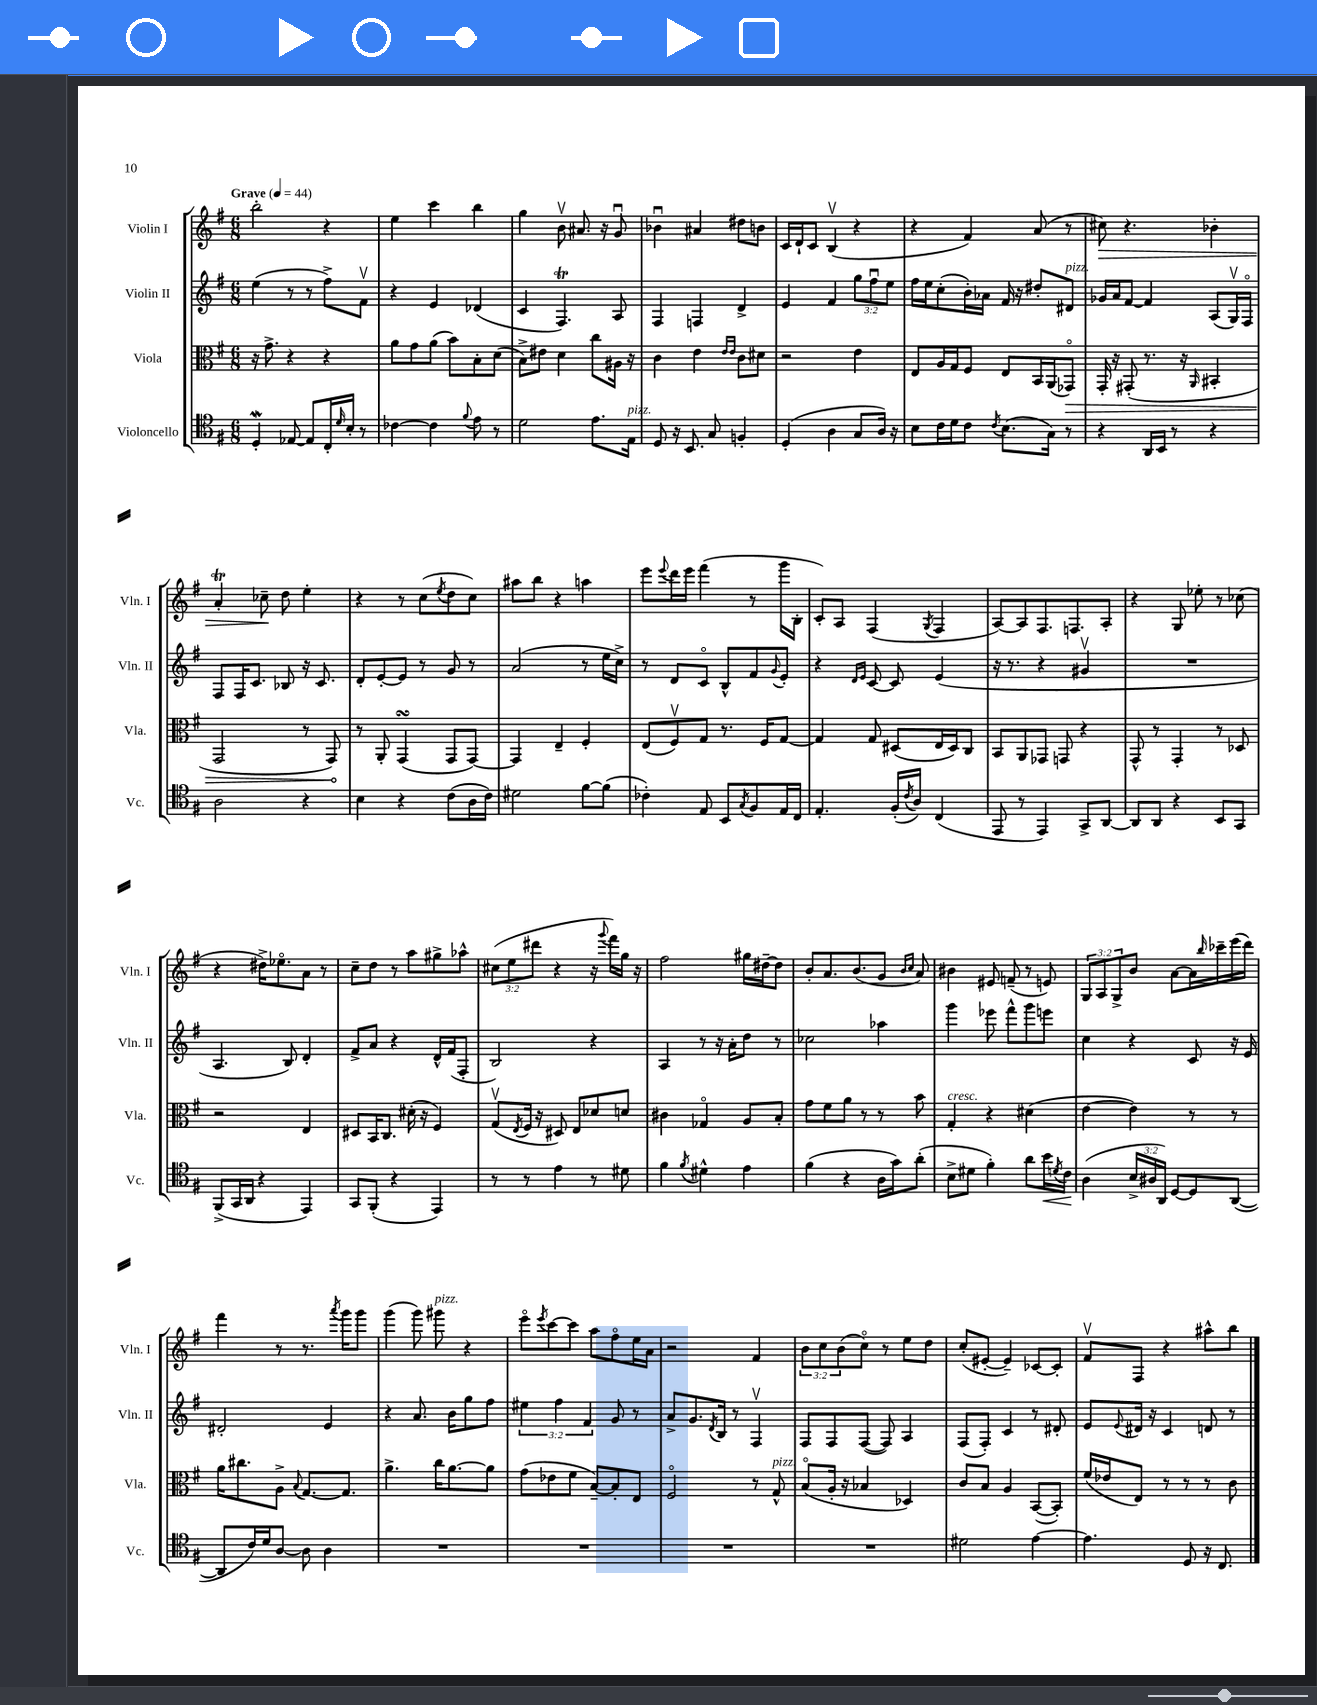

**kern	**dynam	**kern	**dynam	**kern	**kern	**dynam
*part4	*part4	*part3	*part3	*part2	*part1	*part1
*staff4	*staff4	*staff3	*staff3	*staff2	*staff1	*staff1
*I"Violoncello	*	*I"Viola	*	*I"Violin II	*I"Violin I	*
*I'Vc.	*	*I'Vla.	*	*I'Vln. II	*I'Vln. I	*
*clefC4	*	*clefC3	*	*clefG2	*clefG2	*
*k[f#]	*	*k[f#]	*	*k[f#]	*k[f#]	*
*M6/8	*	*M6/8	*	*M6/8	*M6/8	*
*MM44	*	*MM44	*	*MM44	*MM44	*
=1	=1	=1	=1	=1	=1	=1
!	!	!	!	!	!LO:TX:a:B:t=Grave	!
4DW'/	.	16r	.	(4ee\	2bb'\	.
.	.	8.g^\	.	.	.	.
[8E-X/	.	4r	.	8r	.	.
8E-/L]	.	.	.	8r	.	.
16C'/L	.	4r	.	8ff#^\L)	4r	.
16qqd/	.	.	.	.	.	.
16B'/JJ	.	.	.	.	.	.
8r	.	.	.	8f#v\J	.	.
=2	=2	=2	=2	=2	=2	=2
[4c-X\	.	8a\L	.	4r	4ee\	.
.	.	8g\	.	.	.	.
4c-\]	.	(8a\J	.	4e/	4ccc\	.
.	.	8b\L)	.	.	.	.
8qqf#/	.	.	.	.	.	.
8e\	.	8B'\	.	(4d-X/	4bb\	.
8r	.	(8d\J	.	.	.	.
=3	=3	=3	=3	=3	=3	=3
2d\	.	8B^\L)	.	4c/	4gg\	.
.	.	8e#X\J	.	.	.	.
.	.	4d\	.	4.F#t/)	8bv\	.
.	.	.	.	.	8.a#X/	.
8.e\L	.	8cc\L	.	.	.	.
.	.	.	.	.	16r	.
.	.	16A#X\Jk	.	8A/	8gu/	.
!LO:TX:a:i:t=pizz.	!	!	!	!	!	!
16E\Jk	.	16r	.	.	.	.
=4	=4	=4	=4	=4	=4	=4
8D/	.	4c\	.	4F#/	4b-Xu\	.
16r	.	.	.	.	.	.
8.BB/	.	.	.	.	.	.
.	.	4e\	.	4Fn/	4a#X/	.
8G/	.	.	.	.	.	.
.	.	16qqe/LL	.	.	.	.
.	.	16qqe/JJ	.	.	.	.
4Fn'/	.	8c\L	.	4d^/	8dd#X\L	.
.	.	8d#X\J	.	.	8bn\J	.
=5	=5	=5	=5	=5	=5	=5
(4D'/	.	2r	.	4e/	16c/LL	.
.	.	.	.	.	16d`/J	.
.	.	.	.	.	8c/J	.
4A\	.	.	.	4f#/	(4Bv/	.
8G/L	.	4e\	.	12gg\L	4r	.
.	.	.	.	12ff#u\	.	.
16A/Jk)	.	.	.	.	.	.
.	.	.	.	12ee\J	.	.
16r	.	.	.	.	.	.
=6	=6	=6	=6	=6	=6	=6
8B\L	.	8E/L	.	16ff#\LL	4r	.
.	.	.	.	16ee\J	.	.
16c\L	.	16A/L	.	(8cc'\	.	.
16d\J	.	16G/J	.	.	.	.
8c\J	.	8F#/J	.	16b'\L)	4f#/)	.
.	.	.	.	16a-X\JJ	.	.
8qc/	.	.	.	.	.	.
(8.B\L	.	8E/L	.	16f#/	.	.
.	.	.	.	16r	.	.
.	.	16BB/L	.	8dd#X'/L	(8a/	.
16G\Jk)	.	(16AA/J	.	.	.	.
!	!	!	!	!LO:TX:a:i:t=pizz.	!	!
!	!	!	!LO:HP:b	!	!	!
8r	.	8GG-X/J)	>	8d#X/J	8r	.
=7	=7	=7	=7	=7	=7	=7
!	!	!	!	!	!	!LO:HP:b
4r	.	16GG'/	.	16g-X/LL	8cc#X\)	>
.	.	16r	.	16a/J	.	.
.	.	(8GG#X'/	.	[8f#/J	4.r	.
16AA/LL	.	8.r	.	4f#/]	.	.
16BB/JJ	.	.	.	.	.	.
8r	.	.	.	.	.	.
.	.	16r	.	.	.	.
.	.	16qqAA/	.	.	.	.
4r	.	4BB#X'/	.	(8A/L	4b-X'\	.
.	.	.	.	16Gv/L)	.	.
.	.	.	.	16F#/JJ	.	.
!!LO:LB:g=z
=8	=8	=8	=8	=8	=8	=8
2A\	.	2GG/	.	8F#/L	4aT'/	.
.	.	.	.	16F#/K	.	.
.	.	.	.	8.c/J	.	.
.	.	.	.	.	8cc-X~\	.
.	.	.	.	8B-X/	8dd\	]
4r	.	8r	.	16r	4ee'\	.
.	.	.	.	8.c/	.	.
.	.	8GG/)	.	.	.	.
.	.	.	]	.	.	.
=9	=9	=9	=9	=9	=9	=9
4B\	.	8r	.	8d'/L	4r	.
.	.	8AA'/	.	[8e'/	.	.
4r	.	(4GGsSSs/	.	8e/J]	8r	.
.	.	.	.	8r	(8cc\L	.
.	.	.	.	.	8qee/	.
(8c\L	.	8GG/L	.	8g/	8dd\	.
16A\L	.	[8GG/J)	.	8r	8cc\J)	.
16c\JJ)	.	.	.	.	.	.
=10	=10	=10	=10	=10	=10	=10
2d#X\	.	4GG/]	.	(2a/	8aa#X\L	.
.	.	.	.	.	8bb\J	.
.	.	4E~/	.	.	4r	.
[8f#\L	.	4F#'/	.	8r	4aan\	.
(8f#\J]	.	.	.	16ee\LL	.	.
.	.	.	.	16cc^\JJ)	.	.
=11	=11	=11	=11	=11	=11	=11
4c-X'\)	.	(8E/L	.	8r	8eee\L	.
.	.	.	.	.	8qqeee/	.
.	.	8F#v/)	.	8d/L	16ddd\L	.
.	.	.	.	.	16eee\JJ	.
8E/	.	8G/J	.	8c/J	(4fff#\	.
8BB/L	.	8.r	.	8B^^/L	.	.
8qG/	.	.	.	.	.	.
8F#/	.	.	.	8f#/	8r	.
.	.	16F#/KL	.	.	.	.
.	.	.	.	8qqg/	.	.
16E/L	.	[8G/J	.	8e'/J	16ggg\LL	.
16C/JJ	.	.	.	.	16B'\JJ	.
=12	=12	=12	=12	=12	=12	=12
4.E'/	.	4G/]	.	4r	8c'/L)	.
.	.	.	.	.	8A/J	.
.	.	.	.	16qqd/LL	.	.
.	.	.	.	16qqe/JJ	.	.
.	.	8G/	.	[8c/	(4F#/	.
(16F#'/LL	.	(8D#X/L	.	8c/]	.	.
8qc/	.	.	.	.	.	.
16A/JJ)	.	.	.	.	.	.
.	.	.	.	.	8qG/	.
(4C/	.	16E/L	.	(4e/	4F#/	.
.	.	16D#/J)	.	.	.	.
.	.	8C/J	.	.	.	.
=13	=13	=13	=13	=13	=13	=13
8EE/	.	8BB/L	.	16r	[8A/L)	.
.	.	.	.	8.r	.	.
8r	.	8AA/	.	.	8A/]	.
4EE/)	.	8GG-X/J	.	4r	8.F#/	.
.	.	8GGn/	.	.	.	.
.	.	.	.	.	8.Fn/	.
8GG^/L	.	4r	.	4g#Xv/	.	.
[8AA/J	.	.	.	.	8A'/J	.
=14	=14	=14	=14	=14	=14	=14
8AA/L]	.	8GG^^/	.	2.r	4r	.
8AA/J	.	8r	.	.	.	.
4r	.	4GG'/	.	.	8G/	.
.	.	.	.	.	8ee-X'\	.
8BB/L	.	8r	.	.	8r	.
8GG/J	.	8D-X/	.	.	(8cc-X\	.
!!LO:LB:g=z
=15	=15	=15	=15	=15	=15	=15
(8FF#^/L	.	2r	.	4.A/	4r	.
16GG/L	.	.	.	.	.	.
16AA/JJ	.	.	.	.	.	.
4r	.	.	.	.	16dd#X^\KL)	.
.	.	.	.	.	8.ee-X\	.
.	.	.	.	8B/)	.	.
4EE/)	.	4E/	.	4d'/	8a\J	.
.	.	.	.	.	8r	.
=16	=16	=16	=16	=16	=16	=16
8GG/L	.	8D#X/L	.	8f#^/L	8cc~\L	.
(8FF#'/J	.	16BB/K	.	8a/J	8dd\J	.
.	.	8.C/J	.	.	.	.
4r	.	.	.	4r	8r	.
.	.	(16d#X'\	.	.	8aa\L	.
.	.	16r	.	.	.	.
4EE/)	.	4F#/)	.	16d^^/LL	8gg#X^\	.
.	.	.	.	(16f#/J	.	.
.	.	.	.	8F#'/J	8aa-X^^\J	.
=17	=17	=17	=17	=17	=17	=17
8r	.	(8Gv/L	.	2B/)	(12cc#X\L	.
.	.	.	.	.	12ee\	.
.	.	8qE/	.	.	.	.
8r	.	16F#/Jk	.	.	.	.
.	.	.	.	.	12ddd#X\J	.
.	.	16r	.	.	.	.
4e\	.	8D#X/)	.	.	4r	.
.	.	8E/L	.	.	.	.
8r	.	8d-X/	.	4r	16r	.
.	.	.	.	.	8qqggg/	.
.	.	.	.	.	16fff#\LL)	.
8d#X\	.	8dn/J	.	.	16gg\JJ	.
.	.	.	.	.	16r	.
=18	=18	=18	=18	=18	=18	=18
4f#\	.	4c#X\	.	4A/	2ff#\	.
8qf#/	.	.	.	.	.	.
4d#X^^\	.	4G-X/	.	8r	.	.
.	.	.	.	16r	.	.
.	.	.	.	16a'\KL	.	.
4e\	.	8A/L	.	8dd\J	16gg#X\LL	.
.	.	.	.	.	[16dd#X~\J	.
.	.	8B'/J	.	8r	8dd#\J]	.
=19	=19	=19	=19	=19	=19	=19
(4f#\	.	8g\L	.	2cc-X\	8b'/L	.
.	.	8f#\	.	.	8.a/	.
4r	.	8a\J	.	.	.	.
.	.	.	.	.	(8.b/	.
.	.	8r	.	.	.	.
16A\LL	.	8r	.	4aa-X\	8g/J	.
16g\J)	.	.	.	.	.	.
.	.	.	.	.	16qqb/LL	.
.	.	.	.	.	16qqcc/JJ	.
(8a'\J	.	8b\	.	.	8a/)	.
=20	=20	=20	=20	=20	=20	=20
!	!	!LO:TX:a:i:t=cresc.	!	!	!	!
8B^\L	.	4G'/	.	4ggg\	4b#X\	.
8d#X\J	.	.	.	.	.	.
4f#'\)	.	4r	.	8eee-X\	8e#X/	.
.	.	.	.	8fff#^^\L	(8fn~/	.
8a\L	.	(4d#X\	.	8ggg\	8r	.
!	!LO:HP:b	!	!	!	!	!
16b\L	<	.	.	8eeen\J	8en/)	.
8qdn/	.	.	.	.	.	.
16c\JJ	.	.	.	.	.	.
=21	=21	=21	=21	=21	=21	=21
(4A\	.	[4e\	.	4cc\	12G/L	.
.	.	.	.	.	12A/	.
.	.	.	.	.	12G^/	.
24B^/LL	[	4e\])	.	4r	8b/J	.
24A#X/	.	.	.	.	.	.
24AA/JJ)	.	.	.	.	.	.
[8D/L	.	.	.	.	[8a\L	.
8D/]	.	8r	.	8c/	16a\L]	.
.	.	.	.	.	16qqbb/	.
.	.	.	.	.	16ccc-X~\	.
([8AA/J	.	8r	.	16r	(16eee\	.
.	.	.	.	16e/	16ddd\JJ)	.
!!LO:LB:g=z
=22	=22	=22	=22	=22	=22	=22
8AA/L]	.	16a\KL	.	2d#X'/	4fff#\	.
.	.	8.cc#X\	.	.	.	.
16c/L)	.	.	.	.	.	.
16d/J	.	.	.	.	.	.
[8A/J	.	8A^\J	.	.	8r	.
.	.	8qqB/	.	.	.	.
8A\]	.	[8.G/L	.	.	8.r	.
4A\	.	.	.	4e/	.	.
.	.	.	.	.	8qaaa/	.
.	.	8.G/J]	.	.	16ggg\KL	.
.	.	.	.	.	8ggg\J	.
=23	=23	=23	=23	=23	=23	=23
2.r	.	4.a^\	.	4r	(4ggg\	.
.	.	.	.	8.a/	8ggg\)	.
!	!	!	!	!	!LO:TX:a:i:t=pizz.	!
.	.	16cc\KL	.	.	8ggg#X\	.
.	.	[8.a\	.	16b\KL	.	.
.	.	.	.	8gg\	4r	.
.	.	8a\J]	.	8ff#\J	.	.
=24	=24	=24	=24	=24	=24	=24
2.r	.	(8g\L	.	6ee#X\	8eee\L	.
.	.	.	.	.	8qeee/	.
.	.	8e-X\	.	.	[8ccc\	.
.	.	.	.	6ff#\	.	.
.	.	8f#\J	.	.	8ccc\J]	.
.	.	.	.	6f#/	.	.
.	.	[8B~/L)	.	.	8aa\L	.
.	.	8B'/]	.	8g/	8ff#\	.
.	.	8E/J	.	8r	16ee\L	.
.	.	.	.	.	16a\JJ	.
=25	=25	=25	=25	=25	=25	=25
2.r	.	2F#/	.	8a^/L	2r	.
.	.	.	.	8.g/	.	.
.	.	.	.	8qd/	.	.
.	.	.	.	16B/Jk	.	.
.	.	.	.	8r	.	.
.	.	8r	.	4F#v/	4f#/	.
!	!	!LO:TX:a:i:t=pizz.	!	!	!	!
.	.	8G^^/	.	.	.	.
=26	=26	=26	=26	=26	=26	=26
2.r	.	(8B/L	.	8F#/L	12b\L	.
.	.	.	.	.	12cc\	.
.	.	16A'/Jk	.	8F#/	.	.
.	.	.	.	.	(12b\	.
.	.	16r	.	.	.	.
.	.	4B-X/	.	([8F#/J	8cc\J)	.
.	.	.	.	8F#/])	8r	.
.	.	4D-X/)	.	4A/	8ee\L	.
.	.	.	.	.	8dd\J	.
=27	=27	=27	=27	=27	=27	=27
2d#X\	.	8c/L	.	(8F#/L	(8cc'/L	.
.	.	8B/J	.	8F#'/J)	[8e#X'/J	.
.	.	4A/	.	4c/	4e#~/])	.
[4e\	.	([8BB/L	.	8r	[8c-X/L	.
.	.	8BB'/J])	.	8d#X'/	8c-'/J]	.
=28	=28	=28	=28	=28	=28	=28
4.e\]	.	(16f#/LL	.	8e/L	8f#v/L	.
.	.	16e-X/J	.	.	.	.
.	.	.	.	8qqe/	.	.
.	.	8E/J)	.	16d#X/Jk	8F#/J	.
.	.	.	.	16r	.	.
.	.	8r	.	4c/	4r	.
8D/	.	8r	.	.	.	.
16r	.	8r	.	8dn/	8aa#X^^\L	.
8.C/	.	.	.	.	.	.
.	.	8c\	.	8r	8bb\J	.
==	==	==	==	==	==	==
*-	*-	*-	*-	*-	*-	*-
